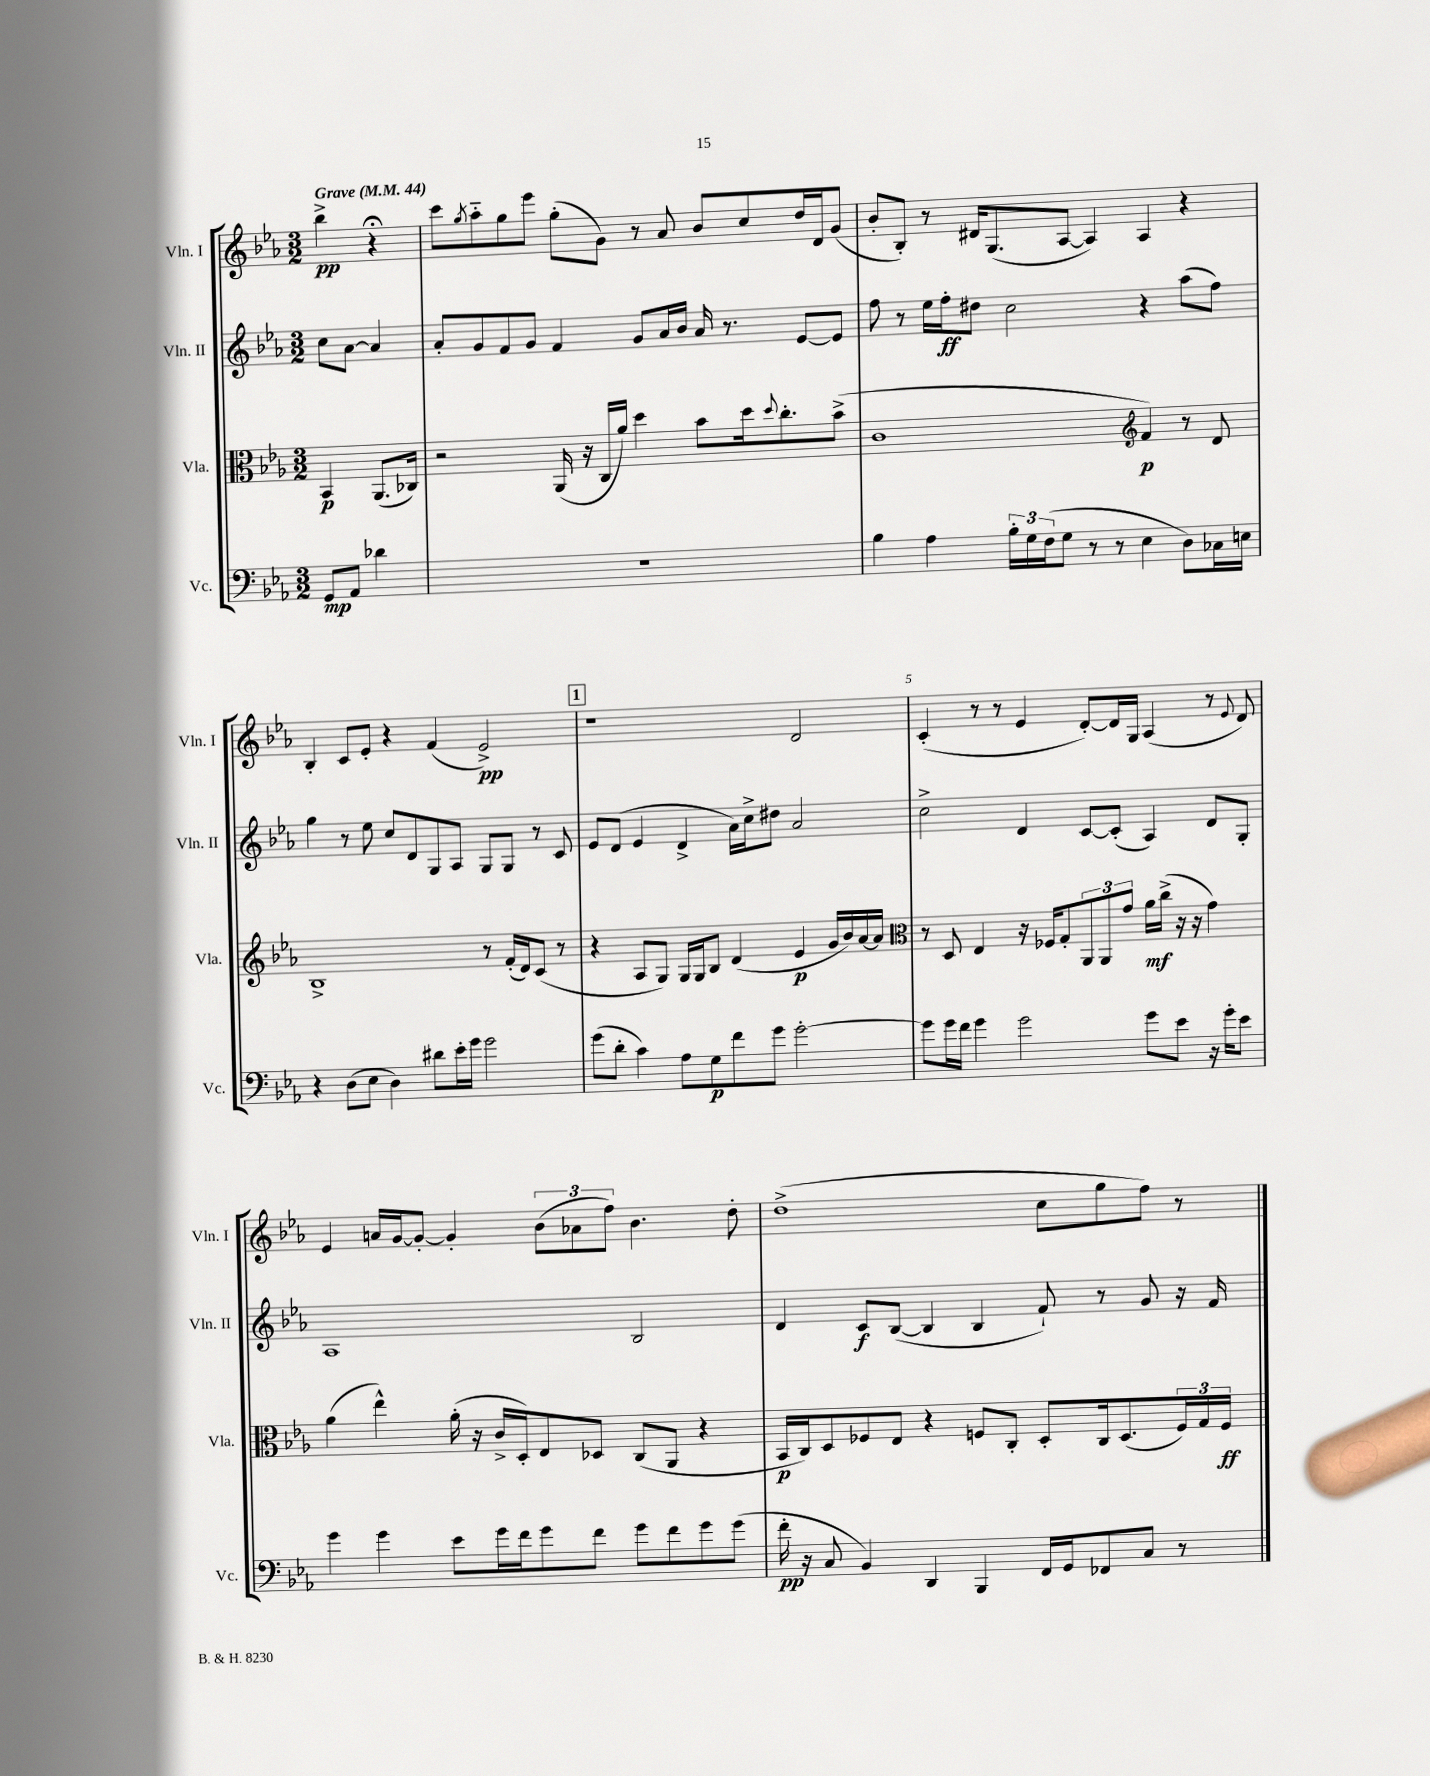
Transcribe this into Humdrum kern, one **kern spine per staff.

**kern	**dynam	**kern	**dynam	**kern	**dynam	**kern	**dynam
*part4	*part4	*part3	*part3	*part2	*part2	*part1	*part1
*staff4	*staff4	*staff3	*staff3	*staff2	*staff2	*staff1	*staff1
*I"Vc.	*	*I"Vla.	*	*I"Vln. II	*	*I"Vln. I	*
*I'Vc.	*	*I'Vla.	*	*I'Vln. II	*	*I'Vln. I	*
*clefF4	*	*clefC3	*	*clefG2	*	*clefG2	*
*k[b-e-a-]	*	*k[b-e-a-]	*	*k[b-e-a-]	*	*k[b-e-a-]	*
*M3/2	*	*M3/2	*	*M3/2	*	*M3/2	*
*MM44	*	*MM44	*	*MM44	*	*MM44	*
=	=	=	=	=	=	=	=
!	!	!	!	!	!	!LO:TX:a:B:t=Grave	!
8GG/L	mp	4BB-/	p	8cc\L	.	4bb-^\	pp
8AA-/J	.	.	.	[8a-\J	.	.	.
4d-X\	.	(8.AA-/L	.	4a-/]	.	4r;<	.
.	.	16C-X/Jk)	.	.	.	.	.
=1	=1	=1	=1	=1	=1	=1	=1
1.r	.	2r	.	8a-'/L	.	8ccc\L	.
.	.	.	.	.	.	8qgg/	.
.	.	.	.	8g/	.	8aa-\	.
.	.	.	.	8f/	.	8gg\	.
.	.	.	.	8g/J	.	8eee-\J	.
.	.	(16AA-/	.	4f/	.	(8gg'\L	.
.	.	16r	.	.	.	.	.
.	.	16C/LL	.	.	.	8g\J)	.
.	.	16a-/JJ)	.	.	.	.	.
.	.	4dd\	.	8g/L	.	8r	.
.	.	.	.	16a-/L	.	8a-/	.
.	.	.	.	16b-/JJ	.	.	.
.	.	8b-\L	.	16a-/	.	8b-/L	.
.	.	.	.	8.r	.	.	.
.	.	16dd\k	.	.	.	8cc/	.
.	.	8qqdd/	.	.	.	.	.
.	.	8.cc'\	.	.	.	.	.
.	.	.	.	[8e-/L	.	16dd/L	.
.	.	.	.	.	.	16d/J	.
.	.	(8b-^\J	.	8e-/J]	.	(8g/J	.
=2	=2	=2	=2	=2	=2	=2	=2
4B-\	.	1c	.	8ff\	.	8b-'/L	.
.	.	.	.	8r	.	8B-'/J)	.
4A-\	.	.	.	16ee-\LL	.	8r	.
.	.	.	.	16ff'\J	ff	.	.
.	.	.	.	8dd#X\J	.	16d#X/KL	.
.	.	.	.	.	.	(8.G/	.
24B-'\LL	.	.	.	2cc\	.	.	.
24G\	.	.	.	.	.	.	.
(24F\J	.	.	.	.	.	.	.
8G\J	.	.	.	.	.	[8A-/J	.
8r	.	.	.	.	.	4A-/])	.
8r	.	.	.	.	.	.	.
*	*	*clefG2	*	*	*	*	*
4E-\	.	4f/)	p	4r	.	4A-/	.
8D\L)	.	8r	.	(8aa-\L	.	4r	.
16C-X\L	.	8d/	.	8ff\J)	.	.	.
16En\JJ	.	.	.	.	.	.	.
!!LO:LB:g=z
=3	=3	=3	=3	=3	=3	=3	=3
4r	.	1B-^	.	4gg\	.	4B-'/	.
(8D\L	.	.	.	8r	.	8c/L	.
8E-\J	.	.	.	8ee-\	.	8e-'/J	.
4D\)	.	.	.	8cc/L	.	4r	.
.	.	.	.	8d/	.	.	.
8d#X\L	.	.	.	8G/	.	(4f/	.
16e-'\L	.	.	.	8A-/J	.	.	.
16g\JJ	.	.	.	.	.	.	.
2g\	.	8r	.	8G/L	.	2e-^/)	pp
.	.	(16f'/LL	.	8G/J	.	.	.
.	.	16d/J)	.	.	.	.	.
.	.	(8c/J	.	8r	.	.	.
.	.	8r	.	8c/	.	.	.
!!LO:REH:place=s1:t=1
=4	=4	=4	=4	=4	=4	=4	=4
(8g\L	.	4r	.	8e-/L	.	1r	.
8d'\J	.	.	.	(8d/J	.	.	.
4c\)	.	8A-/L	.	4e-/	.	.	.
.	.	8G/J)	.	.	.	.	.
8A-\L	.	16G/LL	.	4d^/	.	.	.
.	.	16G/J	.	.	.	.	.
8G\	p	8B-/J	.	.	.	.	.
8f\	.	(4d/	.	16a-\LL)	.	.	.
.	.	.	.	16cc^\J	.	.	.
8g\J	.	.	.	8dd#X\J	.	.	.
[2g'\	.	4e-/	p	2a-/	.	2d/	.
.	.	16g/LL	.	.	.	.	.
.	.	16b-/)	.	.	.	.	.
.	.	[16a-/	.	.	.	.	.
.	.	16a-/JJ]	.	.	.	.	.
=5	=5	=5	=5	=5	=5	=5	=5
*	*	*clefC3	*	*	*	*	*
8g\L]	.	8r	.	2cc^\	.	(4c'/	.
16g\L	.	8D/	.	.	.	.	.
16f\JJ	.	.	.	.	.	.	.
4g\	.	4E-/	.	.	.	8r	.
.	.	.	.	.	.	8r	.
2g\	.	16r	.	4d/	.	4e-/	.
.	.	16F-X/KL	.	.	.	.	.
.	.	8G'/	.	.	.	.	.
.	.	12AA-/	.	[8c/L	.	[8d'/L)	.
.	.	12AA-/	.	.	.	.	.
.	.	.	.	(8c'/J]	.	16d/L]	.
.	.	12g/J	.	.	.	.	.
.	.	.	.	.	.	16G/JJ	.
8g\L	.	16a-\LL	mf	4A-/)	.	(4A-/	.
.	.	(16cc^\JJ	.	.	.	.	.
8e-\J	.	16r	.	.	.	.	.
.	.	16r	.	.	.	.	.
16r	.	4g\)	.	8d/L	.	8r	.
16g'\KL	.	.	.	.	.	.	.
.	.	.	.	.	.	8qqe-/	.
8e-\J	.	.	.	8G'/J	.	8d/)	.
!!LO:LB:g=z
=6	=6	=6	=6	=6	=6	=6	=6
4g\	.	(4a-\	.	1A-	.	4e-/	.
4g\	.	4ee-^^\)	.	.	.	16an/LL	.
.	.	.	.	.	.	[16g/J	.
.	.	.	.	.	.	8g'/J_	.
8e-\L	.	(16a-'\	.	.	.	4g'/]	.
.	.	16r	.	.	.	.	.
16g\L	.	16c^/LL	.	.	.	.	.
16f\J	.	16D'/J)	.	.	.	.	.
8g\	.	8E-/	.	.	.	(12b-\L	.
.	.	.	.	.	.	12a-X\	.
8f\J	.	8D-X/J	.	.	.	.	.
.	.	.	.	.	.	12ff\J)	.
8g\L	.	(8C/L	.	2B-/	.	4.b-\	.
8f\	.	8AA-/J	.	.	.	.	.
8g\	.	4r	.	.	.	.	.
(8g\J	.	.	.	.	.	8dd'\	.
=7	=7	=7	=7	=7	=7	=7	=7
16f'\	pp	16BB-/LL	p	4d/	.	(1dd^	.
16r	.	16C/J)	.	.	.	.	.
8C/	.	8D/	.	.	.	.	.
4BB-/)	.	8F-X/	.	8c/L	f	.	.
.	.	8E-/J	.	([8B-/J	.	.	.
4DD/	.	4r	.	4B-/]	.	.	.
4BBB-/	.	8Fn/L	.	4B-/	.	.	.
.	.	8C'/J	.	.	.	.	.
16FF/LL	.	8D'/L	.	8f`/)	.	8cc\L	.
16GG/J	.	.	.	.	.	.	.
8FF-X/	.	16C/k	.	8r	.	8gg\	.
.	.	(8.D/	.	.	.	.	.
8C/J	.	.	.	8g/	.	8ff\J)	.
8r	.	24F/L)	.	16r	.	8r	.
.	.	24G/	.	.	.	.	.
.	.	.	.	16f/	.	.	.
.	.	24F/JJ	ff	.	.	.	.
==	==	==	==	==	==	==	==
*-	*-	*-	*-	*-	*-	*-	*-
